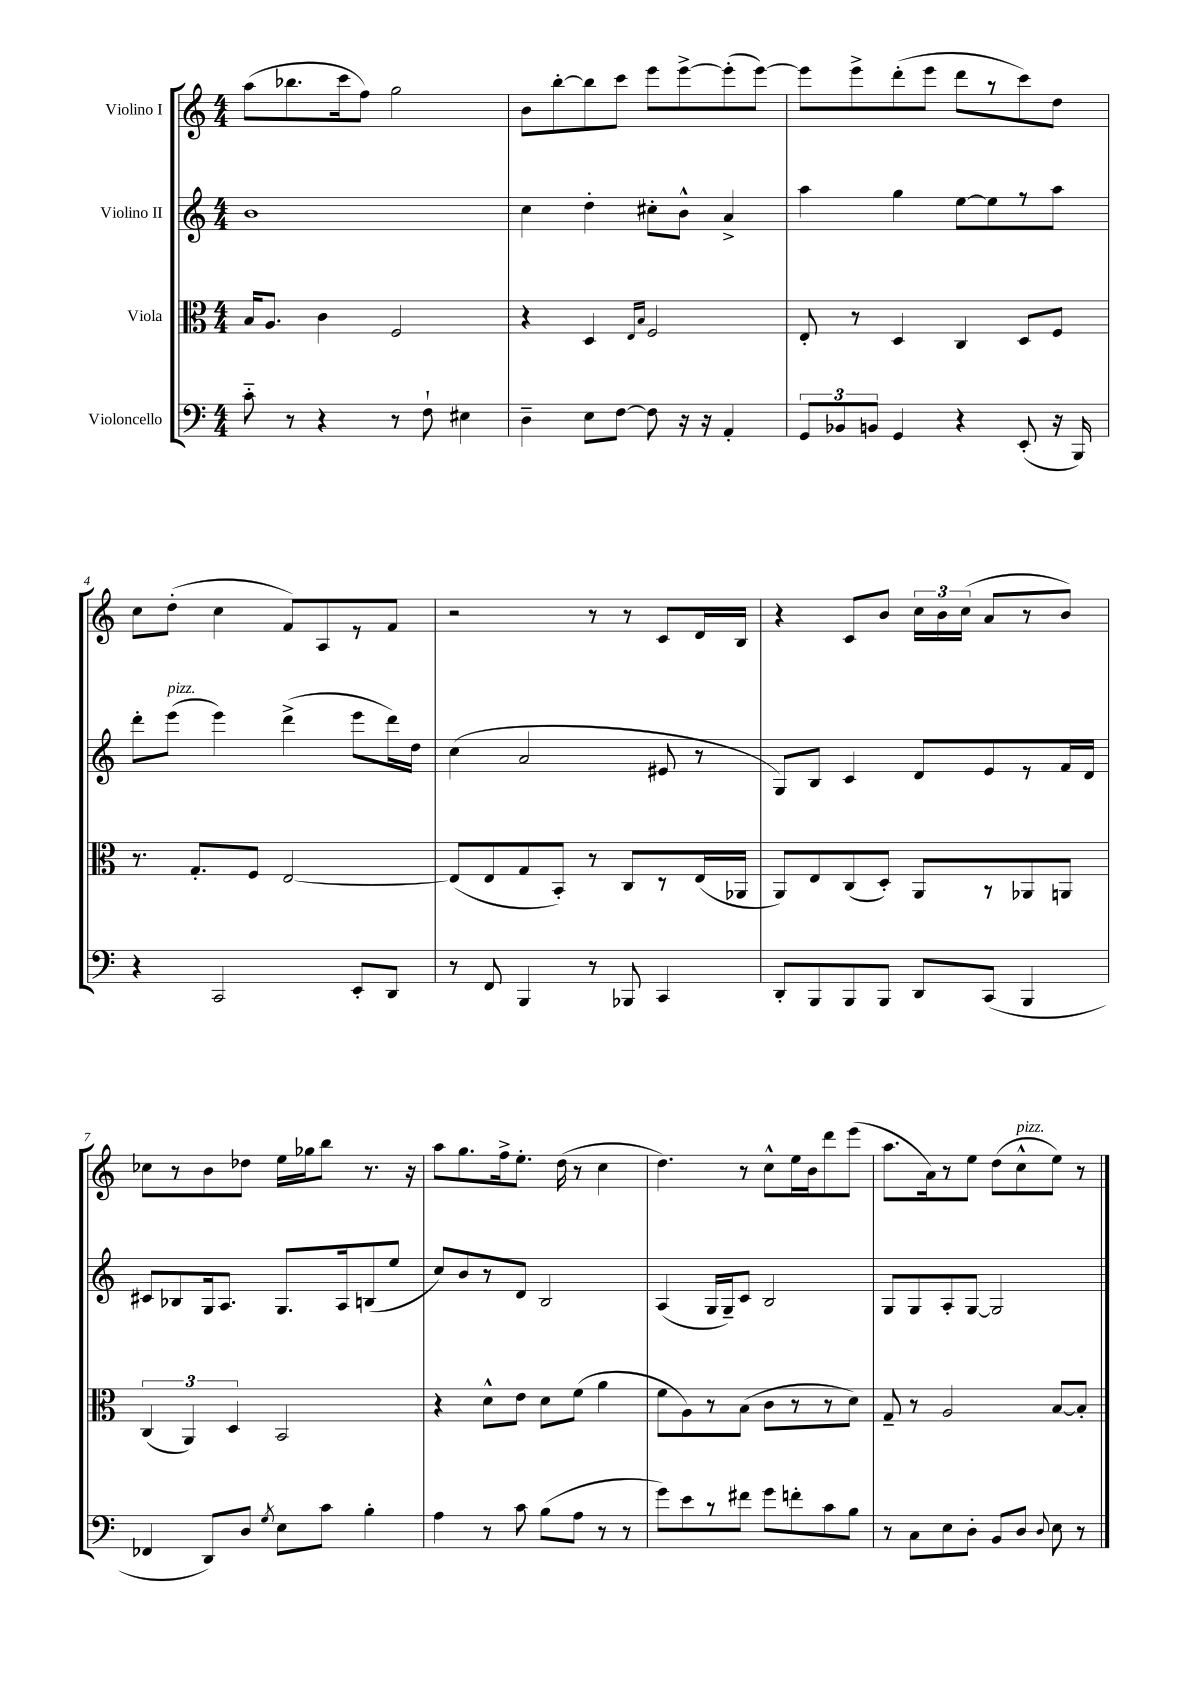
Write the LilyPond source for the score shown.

<<
\new StaffGroup <<
\new Staff = "s0" \with { instrumentName = "Violino I" } {
    \clef treble \key c \major \numericTimeSignature \time 4/4
    \autoBeamOff a''8[( bes''8. c'''16 f''8]) g''2 |
    b'8[ b''8~-. b''8 c'''8] e'''8[ e'''8~-> e'''8-.( e'''8]~) |
    e'''8[ e'''8-> d'''8-.( e'''8] d'''8[ r8 c'''8) d''8] |
    c''8[ d''8]-.( c''4 f'8[) a8 r8 f'8] |
    r2 r8 r8 c'8[ d'16 b16] |
    r4 c'8[ b'8] \tuplet 3/2 { c''16[ b'16 c''16]( } a'8[ r8 b'8]) |
    ces''8[ r8 b'8 des''8] e''16[ ges''16 b''8] r8. r16 |
    a''8[ g''8. f''16-> e''8.]-. d''16( r8 c''4 |
    d''4.) r8 c''8[-^ e''16 b'16 d'''8 e'''8]( |
    a''8.[ a'16) r8 e''8] d''8[( c''8-^^\markup { \italic "pizz." } e''8]) r8 \bar "|." |
}
\new Staff = "s1" \with { instrumentName = "Violino II" } {
    \clef treble \key c \major \numericTimeSignature \time 4/4
    \autoBeamOff b'1 |
    c''4 d''4-. cis''8[-. b'8]-^ a'4-> |
    a''4 g''4 e''8[~ e''8 r8 a''8] |
    d'''8[-. e'''8]^\markup { \italic "pizz." }( e'''4) d'''4->( e'''8[ d'''16) d''16] |
    c''4( a'2 eis'8 r8 |
    g8[) b8] c'4 d'8[ e'8 r8 f'16 d'16] |
    cis'8[ bes8 g16 a8.] g8.[ a16 b8( e''8] |
    c''8[) b'8 r8 d'8] b2 |
    a4( g16[ g16--) c'8] b2 |
    g8[ g8 a8-. g8]~ g2 \bar "|." |
}
\new Staff = "s2" \with { instrumentName = "Viola" } {
    \clef alto \key c \major \numericTimeSignature \time 4/4
    \autoBeamOff b16[ a8.] c'4 f2 |
    r4 d4 \grace { e16[ b16] } f2 |
    e8-. r8 d4 c4 d8[ f8] |
    r8. g8.[-. f8] e2~ |
    e8[( e8 g8 b,8]-.) r8 c8[ r8 e16( aes,16] |
    a,8[) e8 c8( d8]-.) a,8[ r8 aes,8 a,8] |
    \tuplet 3/2 { c4( a,4) d4 } b,2 |
    r4 d'8[-^ e'8] d'8[ f'8]( a'4 |
    f'8[ a8) r8 b8]( c'8[ r8 r8 d'8]) |
    g8-- r8 a2 b8[~ b8]-. \bar "|." |
}
\new Staff = "s3" \with { instrumentName = "Violoncello" } {
    \clef bass \key c \major \numericTimeSignature \time 4/4
    \autoBeamOff c'8-_ r8 r4 r8 f8-! eis4 |
    d4-- e8[ f8]~ f8 r16 r16 a,4-. |
    \tuplet 3/2 { g,8[ bes,8 b,8] } g,4 r4 e,8-.( r16 b,,16) |
    r4 c,2 e,8[-. d,8] |
    r8 f,8 b,,4 r8 bes,,8 c,4 |
    d,8[-. b,,8 b,,8 b,,8] d,8[ c,8]( b,,4 |
    fes,4 d,8[) d8] \acciaccatura { g8 } e8[ c'8] b4-. |
    a4 r8 c'8 b8[( a8] r8 r8 |
    g'8[) e'8 r8 fis'8] g'8[ f'8-. c'8 b8] |
    r8 c8[ e8 d8]-. b,8[ d8] \appoggiatura { d8 } e8 r8 \bar "|." |
}
>>
>>
